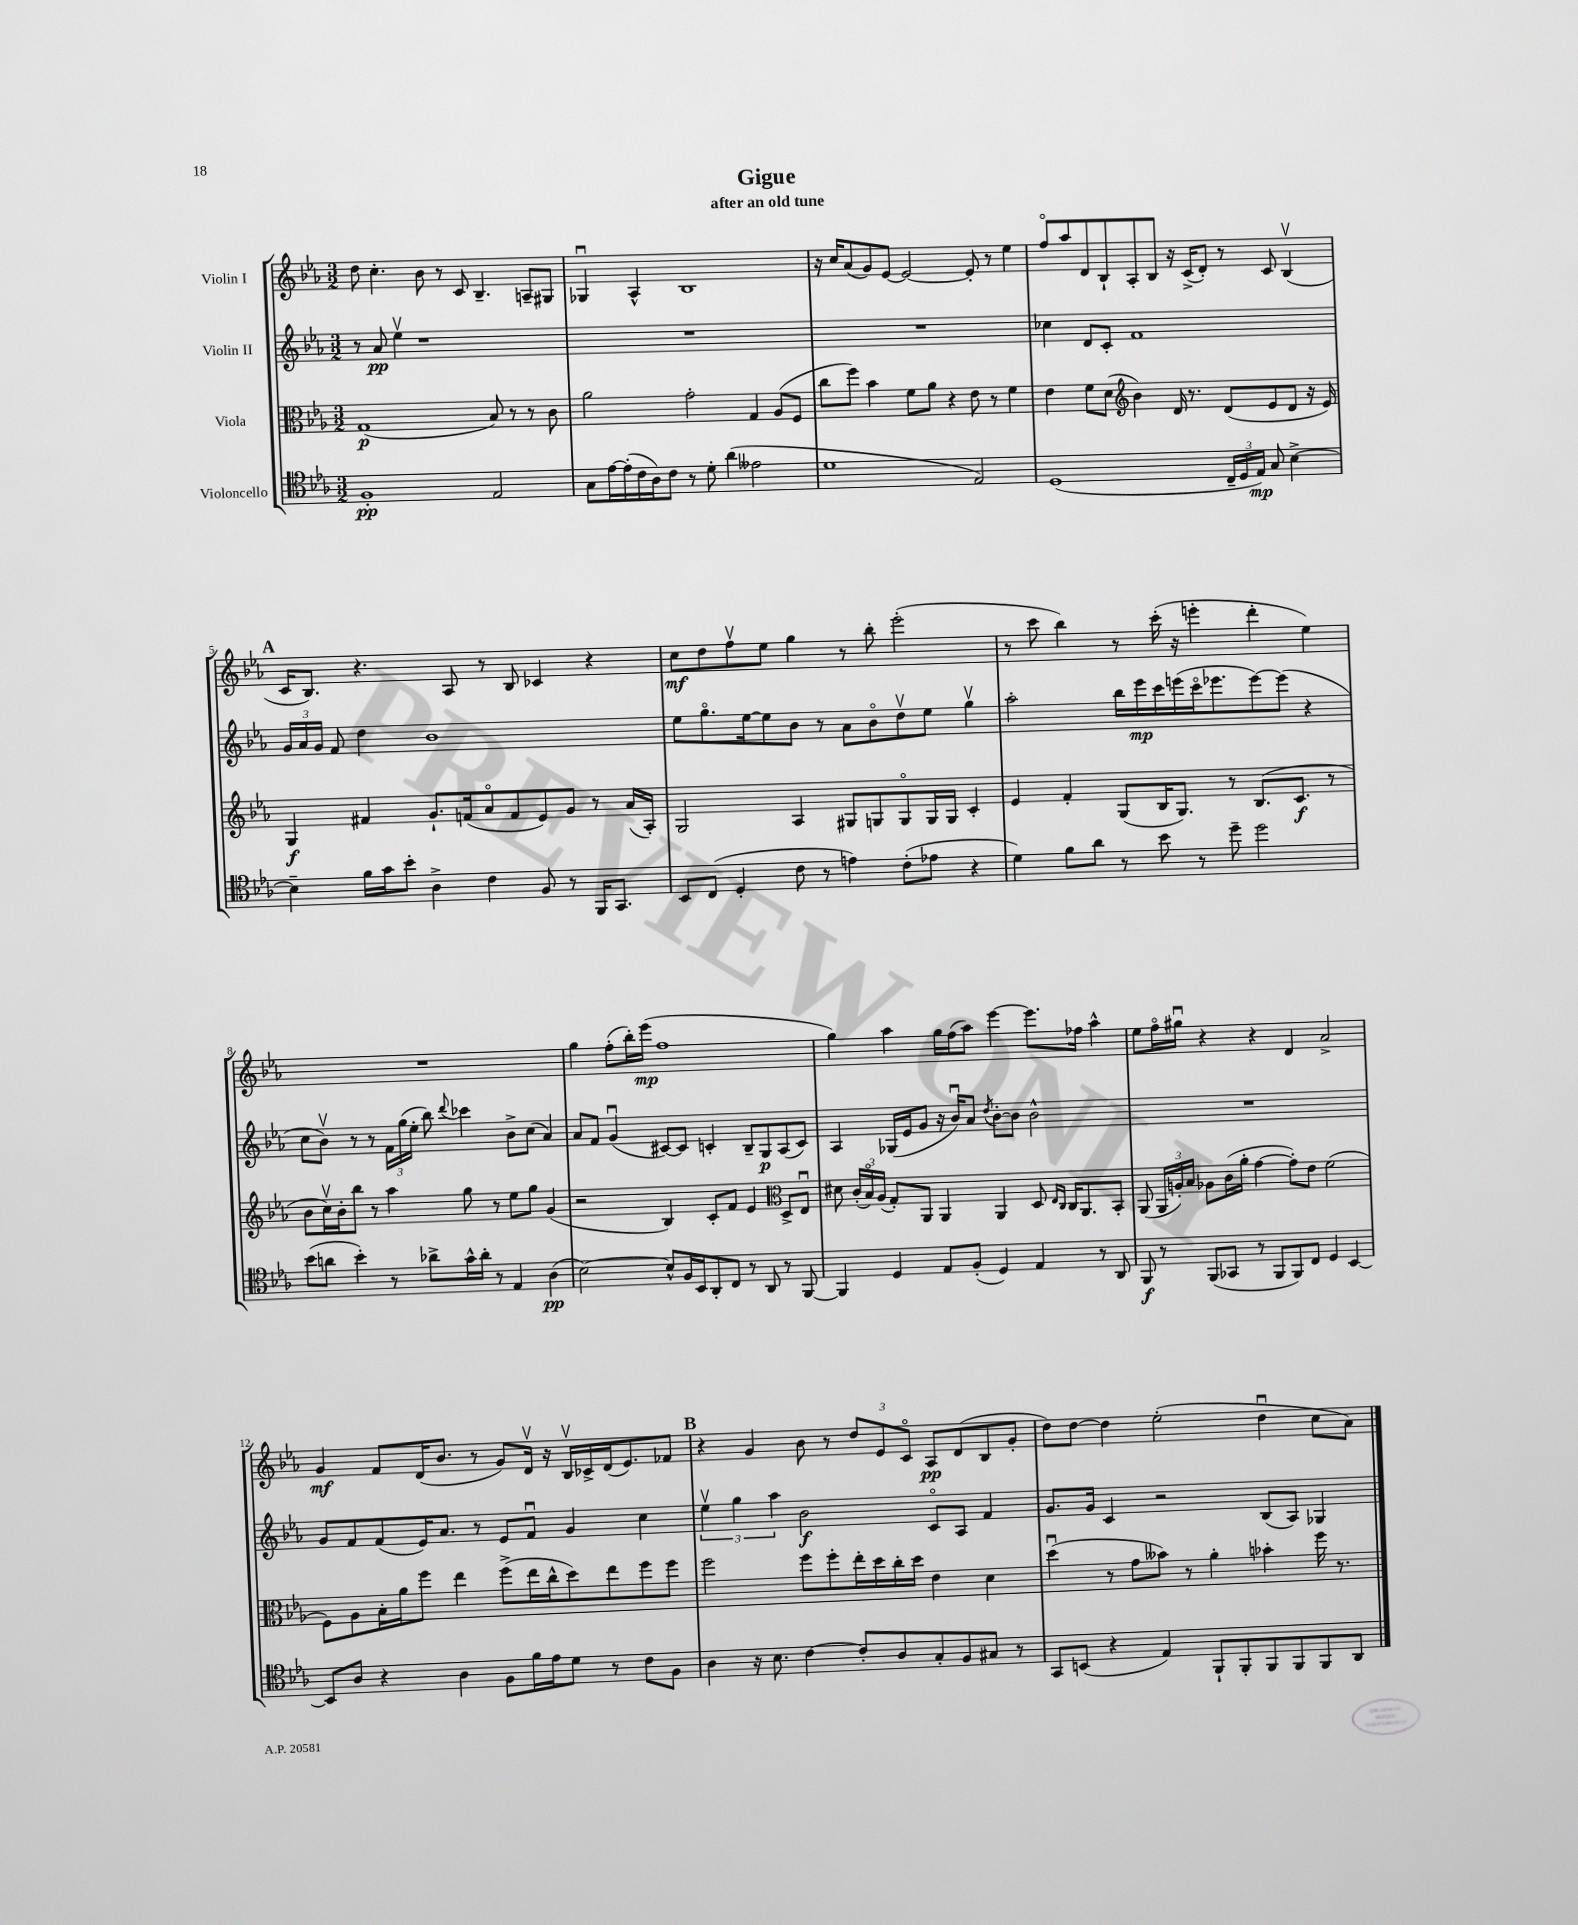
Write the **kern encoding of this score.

**kern	**dynam	**kern	**dynam	**kern	**dynam	**kern	**dynam
*part4	*part4	*part3	*part3	*part2	*part2	*part1	*part1
*staff4	*staff4	*staff3	*staff3	*staff2	*staff2	*staff1	*staff1
*I"Violoncello	*	*I"Viola	*	*I"Violin II	*	*I"Violin I	*
*clefC4	*	*clefC3	*	*clefG2	*	*clefG2	*
*k[b-e-a-]	*	*k[b-e-a-]	*	*k[b-e-a-]	*	*k[b-e-a-]	*
*M3/2	*	*M3/2	*	*M3/2	*	*M3/2	*
=1	=1	=1	=1	=1	=1	=1	=1
1F'	pp	(1G	p	8r	.	8dd\	.
.	.	.	.	8a-/	pp	4.cc'\	.
.	.	.	.	4ee-v\	.	.	.
.	.	.	.	1r	.	8b-\	.
.	.	.	.	.	.	8r	.
.	.	.	.	.	.	8c/	.
.	.	.	.	.	.	4.B-~/	.
2E-/	.	8B-/)	.	.	.	.	.
.	.	8r	.	.	.	.	.
.	.	8r	.	.	.	8An~/L	.
.	.	8c\	.	.	.	8G#X/J	.
=2	=2	=2	=2	=2	=2	=2	=2
8G\L	.	2a-\	.	1.r	.	4G-Xu/	.
[16e-\L	.	.	.	.	.	.	.
(16e-'\]	.	.	.	.	.	.	.
16c\	.	.	.	.	.	4A-^^/	.
16A-\J)	.	.	.	.	.	.	.
8c\J	.	.	.	.	.	.	.
8r	.	2g'\	.	.	.	1B-	.
8d'\	.	.	.	.	.	.	.
(4a-\	.	.	.	.	.	.	.
2e--X\	.	4G/	.	.	.	.	.
.	.	(8A-/L	.	.	.	.	.
.	.	8F/J	.	.	.	.	.
=3	=3	=3	=3	=3	=3	=3	=3
1d	.	8cc\L	.	1.r	.	16r	.
.	.	.	.	.	.	16cc/KL	.
.	.	8ff\J)	.	.	.	(8a-/	.
.	.	4b-\	.	.	.	8g/)	.
.	.	.	.	.	.	[8e-/J	.
.	.	8f\L	.	.	.	2e-/_	.
.	.	8a-\J	.	.	.	.	.
.	.	4r	.	.	.	.	.
2E-/)	.	8e-\	.	.	.	8e-'/]	.
.	.	8r	.	.	.	8r	.
.	.	4f\	.	.	.	4ee-\	.
=4	=4	=4	=4	=4	=4	=4	=4
(1D	.	4e-\	.	4cc-X\	.	8ff/L	.
.	.	.	.	.	.	8aa-/	.
.	.	8f\L	.	8d/L	.	8d/	.
.	.	(8d\J	.	8c'/J	.	8B-`/	.
*	*	*clefG2	*	*	*	*	*
.	.	4b-\)	.	1f	.	8A-'/	.
.	.	.	.	.	.	8B-/J	.
.	.	16d/	.	.	.	16r	.
.	.	8.r	.	.	.	(16c^/KL	.
.	.	.	.	.	.	8d'/J)	.
24C~/LL	.	(8d/L	.	.	.	8r	.
24D/	.	.	.	.	.	.	.
24E-/JJ)	mp	.	.	.	.	.	.
8G/	.	8e-/	.	.	.	8c/	.
[4B-^\	.	8d/J	.	.	.	(4B-v/	.
.	.	16r	.	.	.	.	.
.	.	16e-/)	.	.	.	.	.
!!LO:LB:g=z
!!LO:REH:place=s1:t=A
=5	=5	=5	=5	=5	=5	=5	=5
4B-~\]	.	4G/	f	24g/LL	.	16c/KL	.
.	.	.	.	24a-/	.	.	.
.	.	.	.	.	.	8.B-/J)	.
.	.	.	.	24g/JJ	.	.	.
.	.	.	.	8f/	.	.	.
16f\LL	.	4f#X/	.	4dd\	.	4.r	.
16g\J	.	.	.	.	.	.	.
8b-'\J	.	.	.	.	.	.	.
4A-^\	.	8.g`/L	.	1b-	.	.	.
.	.	.	.	.	.	8A-/	.
.	.	(16fn/k	.	.	.	.	.
4c\	.	8a-/	.	.	.	8r	.
.	.	8f/	.	.	.	8B-/	.
8F/	.	8e-/)	.	.	.	4c-X/	.
8r	.	8g/J	.	.	.	.	.
16FF/KL	.	8r	.	.	.	4r	.
8.GG/J	.	.	.	.	.	.	.
.	.	(16a-/LL	.	.	.	.	.
.	.	16A-'/JJ)	.	.	.	.	.
=6	=6	=6	=6	=6	=6	=6	=6
8BB-/L	.	2G/	.	8ee-\L	.	8cc\L	mf
(8C/J	.	.	.	8.gg\	.	8dd\	.
4D'/	.	.	.	.	.	8ffv\	.
.	.	.	.	[16ee-\k	.	.	.
.	.	.	.	8ee-\]	.	8ee-\J	.
8c\	.	4A-/	.	8b-\J	.	4gg\	.
8r	.	.	.	8r	.	.	.
4en\)	.	8G#X/L	.	8a-\L	.	8r	.
.	.	8Gn/	.	8b-\	.	8bb-'\	.
(8c'\L	.	8G/	.	8ddv\	.	(2eee-'\	.
8e-X\J	.	16G/L	.	8ee-\J	.	.	.
.	.	16G/JJ	.	.	.	.	.
4r	.	4c'/	.	4ggv\	.	.	.
=7	=7	=7	=7	=7	=7	=7	=7
4d\)	.	4e-/	.	2aa-'\	.	8r	.
.	.	.	.	.	.	8ccc\	.
8f\L	.	4f'/	.	.	.	4bb-\)	.
8a-\J	.	.	.	.	.	.	.
8r	.	(8G/L	.	16bb-\LL	.	8r	.
.	.	.	.	16eee-\	mp	.	.
8b-\	.	16B-/K	.	16ccc\	.	(16ccc'\	.
.	.	8.G/J)	.	(16eeen\	.	16r	.
8r	.	.	.	16ccc\J	.	4eeen'\	.
.	.	.	.	8.eee-X\	.	.	.
8dd~\	.	8r	.	.	.	.	.
2dd\	.	(8.B-/L	.	[8eee-\)	.	4ddd'\	.
.	.	.	.	(8eee-\J]	.	.	.
.	.	8.c/J	f	.	.	.	.
.	.	.	.	4r	.	4ee-\)	.
.	.	8r	.	.	.	.	.
!!LO:LB:g=z
=8	=8	=8	=8	=8	=8	=8	=8
(8b-\L	.	8b-\L	.	8cc\L	.	1.r	.
8an\J	.	16ccv\L)	.	8b-v\J)	.	.	.
.	.	16b-'\J	.	.	.	.	.
4b-'\)	.	8bb-\J	.	8r	.	.	.
.	.	8r	.	8r	.	.	.
8r	.	4aa-\	.	24f\LL	.	.	.
.	.	.	.	(24gg\	.	.	.
.	.	.	.	24ee-'\JJ	.	.	.
8a-X^\L	.	.	.	8bb-\)	.	.	.
.	.	.	.	8qqddd/	.	.	.
16g^^\L	.	8gg\	.	4ccc-X\	.	.	.
16a-'\JJ	.	.	.	.	.	.	.
8r	.	8r	.	.	.	.	.
4E-/	.	8ee-\L	.	8b-^\L	.	.	.
.	.	8gg\J	.	(8cc\J	.	.	.
(4A-\	pp	(4g/	.	4a-/)	.	.	.
=9	=9	=9	=9	=9	=9	=9	=9
[2B-\)	.	2r	.	8a-/L	.	4gg\	.
.	.	.	.	8f/J	.	.	.
.	.	.	.	(4gu/	.	(8ff'\L	.
.	.	.	.	.	.	16bb-'\L)	.
.	.	.	.	.	.	(16eee-\JJ	mp
8B-^^/L]	.	4B-/)	.	[8c#X/L)	.	1ff	.
16F/L	.	.	.	8c#/J]	.	.	.
16BB-/J	.	.	.	.	.	.	.
8AA-'/	.	8c'/L	.	4cn'/	.	.	.
8C/J	.	8f/J	.	.	.	.	.
8r	.	4e-/	.	8B-~/L	.	.	.
8AA-/	.	.	.	8G/	p	.	.
*	*	*clefC3	*	*	*	*	*
8r	.	8D^/L	.	(8A-/	.	.	.
[8FF/	.	8E-u/J	.	8c/J)	.	.	.
=10	=10	=10	=10	=10	=10	=10	=10
4FF/]	.	8d#X\	.	4A-/	.	4gg\)	.
.	.	(24c'/LL	.	.	.	.	.
.	.	24B-/)	.	.	.	.	.
.	.	(24A-/JJ	.	.	.	.	.
4D/	.	8G'/L)	.	(16G-X/LL	.	4aa-\	.
.	.	.	.	16e-/J	.	.	.
.	.	8AA-/J	.	8g/J	.	.	.
8E-/L	.	4AA-/	.	16r	.	16gg\LL	.
.	.	.	.	16b-u/KL)	.	(16ff\J	.
(8F'/J	.	.	.	8a-/J	.	8aa-\J)	.
.	.	.	.	8qdd/	.	.	.
4D/)	.	4AA-/	.	[8b-'\L	.	[4eee-\	.
.	.	.	.	8b-\J]	.	.	.
4E-/	.	8D/	.	2b-^^\	.	8.eee-\L]	.
.	.	16qqE-/LL	.	.	.	.	.
.	.	16qqC/JJ	.	.	.	.	.
.	.	16C/KL	.	.	.	.	.
.	.	8.AA-/	.	.	.	16ff-X\Jk	.
8r	.	.	.	.	.	4aa-^^\	.
8AA-/	.	8BB-'/J	.	.	.	.	.
=11	=11	=11	=11	=11	=11	=11	=11
8FF/	f	(8AA-/	.	1.r	.	8ee-\L	.
8r	.	24AA-/LL	.	.	.	16ff\L	.
.	.	24An'/)	.	.	.	.	.
.	.	.	.	.	.	16gg#Xu\JJ	.
.	.	24B-/JJ	.	.	.	.	.
(8FF/L	.	8A-X\L	.	.	.	4r	.
8GG-X/J	.	(16c\L	.	.	.	.	.
.	.	16a-'\JJ	.	.	.	.	.
8r	.	[4g\	.	.	.	4r	.
8FF/L	.	.	.	.	.	.	.
8FF/)	.	8g'\L])	.	.	.	4d/	.
8C/J	.	8e-\J	.	.	.	.	.
4D/	.	(2f\	.	.	.	2a-^/	.
[4BB-/	.	.	.	.	.	.	.
!!LO:LB:g=z
=12	=12	=12	=12	=12	=12	=12	=12
8BB-/L]	.	8F\L)	.	8g/L	.	4g/	mf
8A-/J	.	8A-\	.	8f/	.	.	.
4r	.	16B-'\L	.	(8f/	.	8f/L	.
.	.	16a-\J	.	.	.	.	.
.	.	8ff\J	.	16e-/K)	.	(16d/K	.
.	.	.	.	8.a-/J	.	8.b-/J	.
4A-\	.	4ee-\	.	.	.	.	.
.	.	.	.	8r	.	8r	.
8F\L	.	(8ff^\L	.	8e-/L	.	8g/L)	.
16f\L	.	16ee-\L	.	8fu/J	.	16dv/Jk	.
16e-\J	.	16cc^^\J	.	.	.	16r	.
8d\J	.	8dd\)	.	4g/	.	16B-v/LL	.
.	.	.	.	.	.	16c-X^/	.
8r	.	8ee-\	.	.	.	(16d/J	.
.	.	.	.	.	.	8.e-/)	.
8c\L	.	8ff\	.	4cc\	.	.	.
8F\J	.	8ff\J	.	.	.	8f-X/J	.
!!LO:REH:place=s1:t=B
=13	=13	=13	=13	=13	=13	=13	=13
4A-\	.	2ff\	.	6ee-v\	.	4r	.
.	.	.	.	6gg\	.	.	.
16r	.	.	.	.	.	4g/	.
8.B-\	.	.	.	.	.	.	.
.	.	.	.	6aa-\	.	.	.
[4c\	.	8ff\L	.	2b-\	f	8b-\	.
.	.	8ff'\	.	.	.	8r	.
8c'/L]	.	16ee-'\L	.	.	.	12dd/L	.
.	.	16dd\	.	.	.	.	.
.	.	.	.	.	.	12e-/	.
8A-/	.	16cc'\	.	.	.	.	.
.	.	.	.	.	.	12c/J	.
.	.	16dd\JJ	.	.	.	.	.
8G'/	.	4e-\	.	8c/L	.	8A-/L	pp
8F/	.	.	.	8A-/J	.	(8d/	.
8G#X/J	.	4d\	.	4f/	.	8B-/	.
8r	.	.	.	.	.	8g'/J	.
=14	=14	=14	=14	=14	=14	=14	=14
8GG/L	.	(4ddu\	.	8.g/L	.	8dd\L)	.
(8BBn/J	.	.	.	.	.	[8dd\J	.
.	.	.	.	16g/Jk	.	.	.
4r	.	8r	.	4c/	.	4dd\]	.
.	.	8g\L	.	.	.	.	.
4E-/)	.	8b--X\J)	.	2r	.	(2ee-'\	.
.	.	8r	.	.	.	.	.
8FF`/L	.	4a-'\	.	.	.	.	.
8FF'/	.	.	.	.	.	.	.
8FF/	.	4b-X'\	.	(8B-/L	.	4ddu\	.
8FF/	.	.	.	8A-/J)	.	.	.
8FF/	.	16ff\	.	4G-X/	.	8cc\L	.
.	.	8.r	.	.	.	.	.
8AA-/J	.	.	.	.	.	8a-\J)	.
==	==	==	==	==	==	==	==
*-	*-	*-	*-	*-	*-	*-	*-
